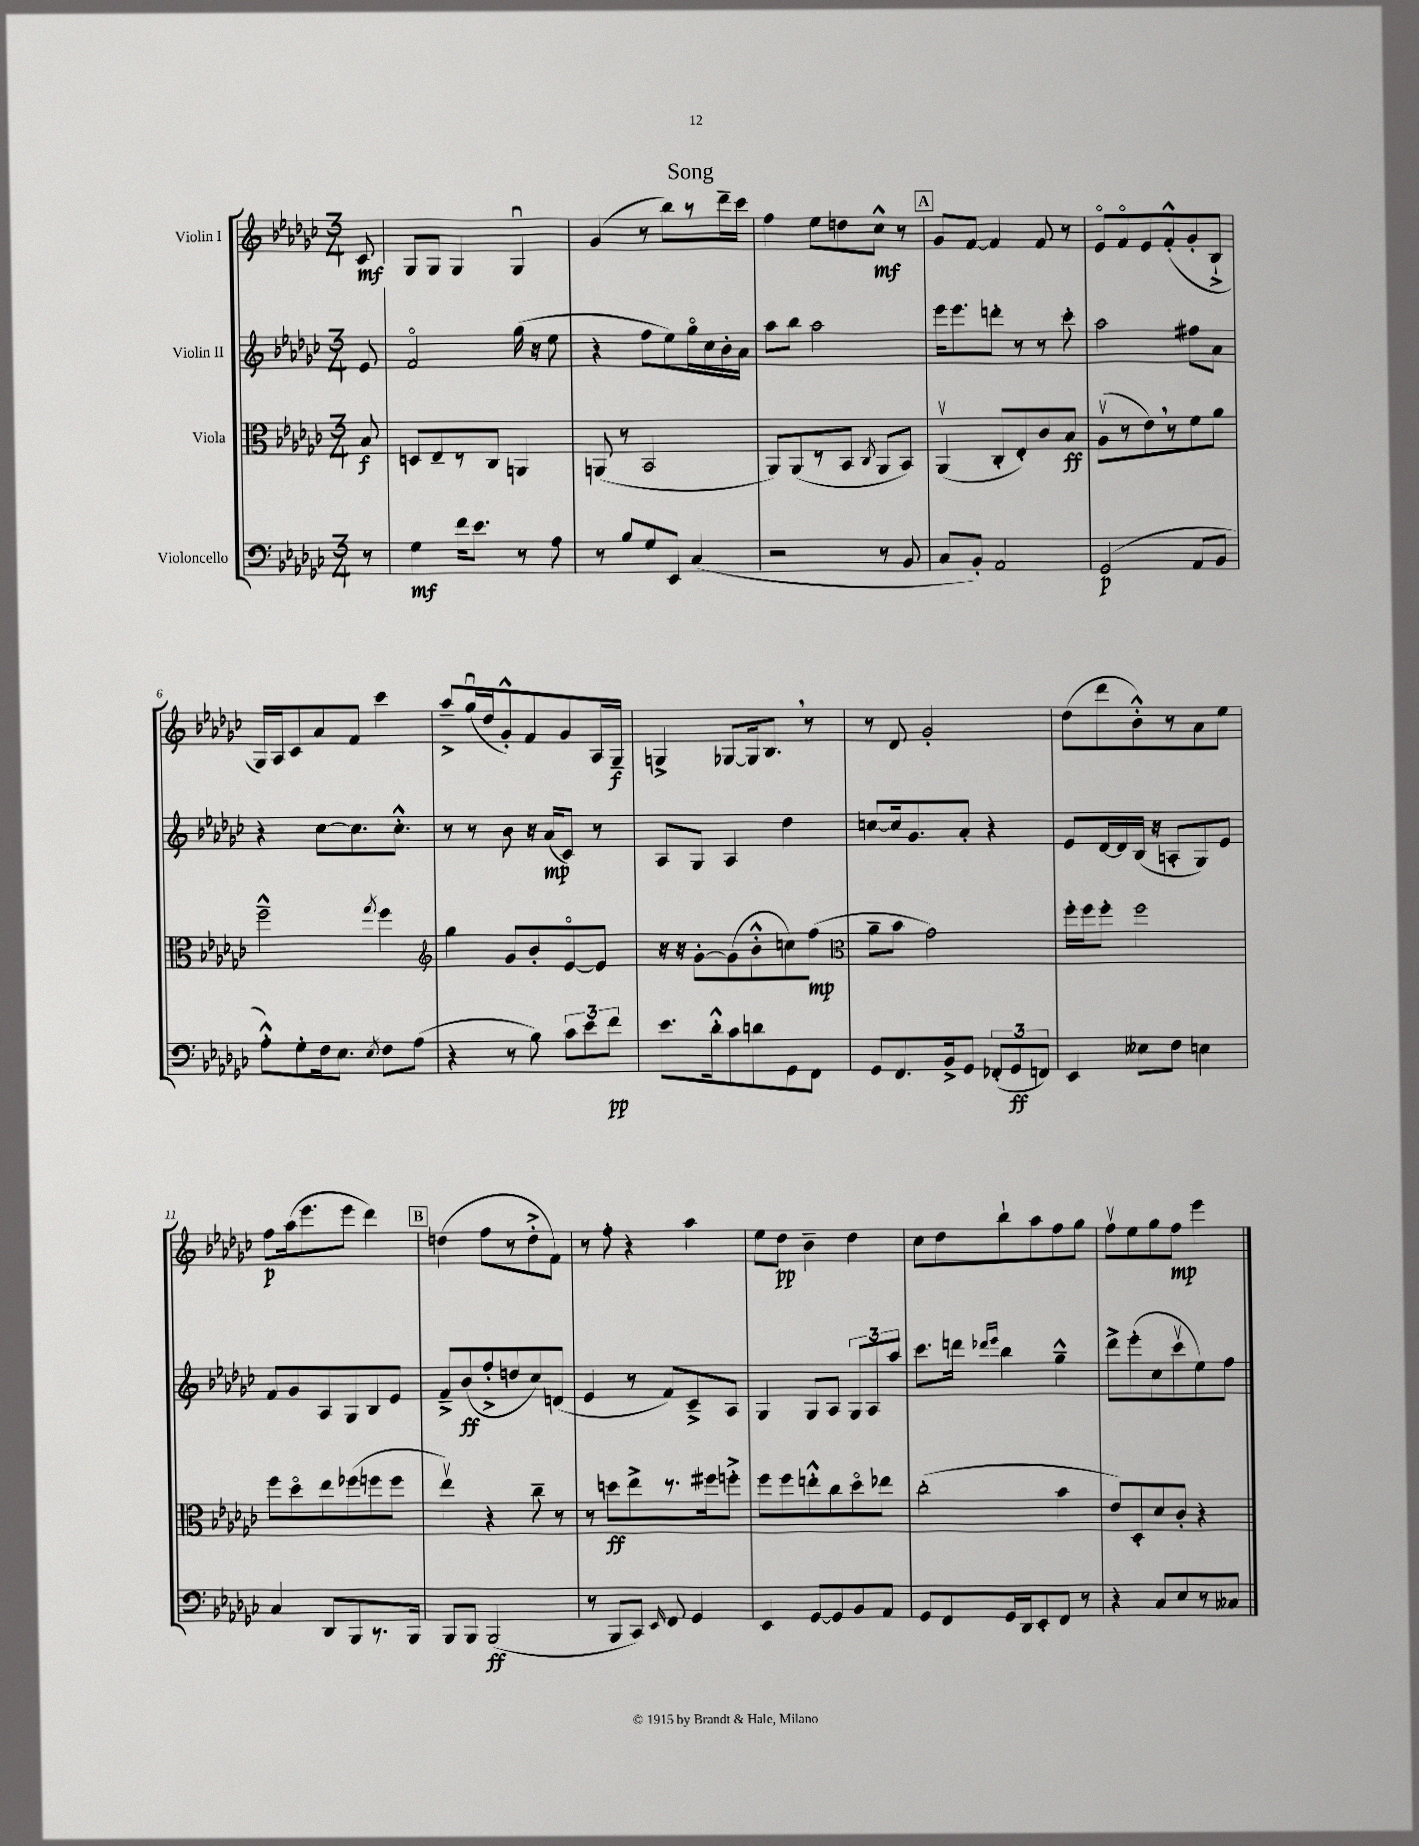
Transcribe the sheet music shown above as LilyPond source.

\header { title = "Song" }
<<
\new StaffGroup <<
\new Staff = "s0" \with { instrumentName = "Violin I" } {
    \clef treble \key ges \major \numericTimeSignature \time 3/4 \partial 8
    \autoBeamOff ces'8\mf |
    ges8[ ges8] ges4 ges4\downbow |
    ges'4( r8 bes''8[) r8 des'''16-- ces'''16] |
    f''4 ees''8[ d''8 ces''8]-^\mf r8 |
    \mark \markup { \box "A" } ges'8[ f'8]~ f'4 f'8 r8 |
    ees'8[\flageolet f'8\flageolet ees'8 f'8-.-^( ges'8-. bes8]-!-> |
    ges16[) aes16 ces'8 aes'8 f'8] ces'''4 |
    aes''8[---> ges''16\downbow( des''16 ges'8-.-^) f'8 ges'8 aes16 ges16]--\f |
    g4-> ges8[~ ges16 bes8.] \breathe r8 |
    r8 des'8 ges'2-. |
    des''8[( des'''8 bes'8-.-^) r8 aes'8 ees''8] |
    f''8[\p aes''16( ees'''8. ees'''8] des'''4) |
    \mark \markup { \box "B" } d''4( f''8[ r8 d''8-.-> f'8]) |
    r8 f''8-. r4 aes''4 |
    ees''8[ des''8]\pp bes'4-- des''4 |
    ces''8[ des''8 bes''8-! aes''8 f''8 ges''8] |
    f''8[\upbow ees''8 ges''8 f''8]\mp ees'''4 \bar "|." |
}
\new Staff = "s1" \with { instrumentName = "Violin II" } {
    \clef treble \key ges \major \numericTimeSignature \time 3/4 \partial 8
    \autoBeamOff ees'8 |
    f'2\flageolet ges''16( r16 ees''8 |
    r4 f''8[ ees''8) ges''16\flageolet ces''16 bes'16-. aes'16] |
    aes''8[ bes''8] aes''2 |
    \mark \markup { \box "A" } ees'''16[ ees'''8. d'''8]-. r8 r8 ces'''8-. |
    aes''2 fis''8[ aes'8] |
    r4 ces''8[~ ces''8. ces''8.]-.-^ |
    r8 r8 bes'8 r16 aes'16[\mp( ces'8]) r8 |
    aes8[ ges8] aes4 des''4 |
    c''8[~ c''16 ges'8. aes'8]-. r4 |
    ees'8[ des'16~ des'16 bes16]( r16 a8[-. ges8) ees'8] |
    f'8[ ges'8 aes8 ges8 bes8 ees'8] |
    \mark \markup { \box "B" } f'8[---> bes'8\ff( f''8-.-> d''8 ces''8) d'8]( |
    ees'4 r8 f'8[) ces'8---> aes8] |
    ges4 ges8[ aes8] \tuplet 3/2 { ges8[ aes8 aes''8] } |
    ces'''8.[ d'''16] \grace { des'''16[ ees'''16] } bes''4 ges''4---^ |
    des'''8[-> ees'''8-.( ces''8 ces'''8\upbow ees''8) f''8] \bar "|." |
}
\new Staff = "s2" \with { instrumentName = "Viola" } {
    \clef alto \key ges \major \numericTimeSignature \time 3/4 \partial 8
    \autoBeamOff bes8\f |
    d8[ ees8-- r8 ces8] a,4 |
    a,8( r8 bes,2 |
    aes,8[) aes,8( r8 bes,8] \acciaccatura { ces8 } aes,8[ bes,8]) |
    \mark \markup { \box "A" } aes,4\upbow( ces8[-. ees8-.) ces'8 bes8]\ff |
    aes8[\upbow( r8 ees'8) \breathe r8 f'8 aes'8] |
    f''2---^ \acciaccatura { ges''8 } f''4 |
    \clef treble ges''4 ges'8[ bes'8-. ees'8~\flageolet ees'8] |
    r16 r16 ges'8[~-. ges'8( bes'8-.-^ c''8) f''8]\mp( |
    \clef alto aes'8[-- bes'8] ges'2) |
    f''16[-. f''16 f''8]-. f''2 |
    f''8[ des''8\flageolet ees''8 fes''8( f''8 f''8] |
    \mark \markup { \box "B" } ees''4\upbow) r4 ces''8-- r8 |
    r8 d''8[\ff ees''8-> r8. fis''16 f''8]-.-> |
    f''8[ f''8 e''8-.-^ ces''8 des''8\flageolet ees''8] |
    ces''2-.( bes'4 |
    ees'8[) des8-. des'8 ces'8]-. r4 \bar "|." |
}
\new Staff = "s3" \with { instrumentName = "Violoncello" } {
    \clef bass \key ges \major \numericTimeSignature \time 3/4 \partial 8
    \autoBeamOff r8 |
    ges4\mf f'16[ ees'8.] r8 aes8 |
    r8 bes8[ ges8 ees,8] ces4( |
    r2 r8 bes,8 |
    \mark \markup { \box "A" } ces8[ bes,8]-.) aes,2 |
    ges,2\p( aes,8[ bes,8] |
    aes8[-.-^) ges8-. f16 ees8.] \acciaccatura { ees8 } f8[ aes8]( |
    r4 r8 bes8) \tuplet 3/2 { ces'8[ ees'8 f'8]\pp } |
    ees'8.[ des'16-.-^ ces'8 d'8 ges,8 f,8] |
    ges,8[ f,8. bes,16-> ges,8] \tuplet 3/2 { fes,8[-.( ges,8\ff f,8]) } |
    ees,4 eeses8[ f8] e4 |
    ces4 des,8[ bes,,8 r8. bes,,16] |
    \mark \markup { \box "B" } bes,,8[ bes,,8] bes,,2\ff( |
    r8 bes,,8[ ces,8]) \grace { ees,16 } f,8 ges,4 |
    ees,4 ges,8[~ ges,8 bes,8 aes,8] |
    ges,8[ f,8 ges,16 des,16 ees,8-. f,8] r8 |
    r4 ces8[ ees8 r8 ceses8] \bar "|." |
}
>>
>>
